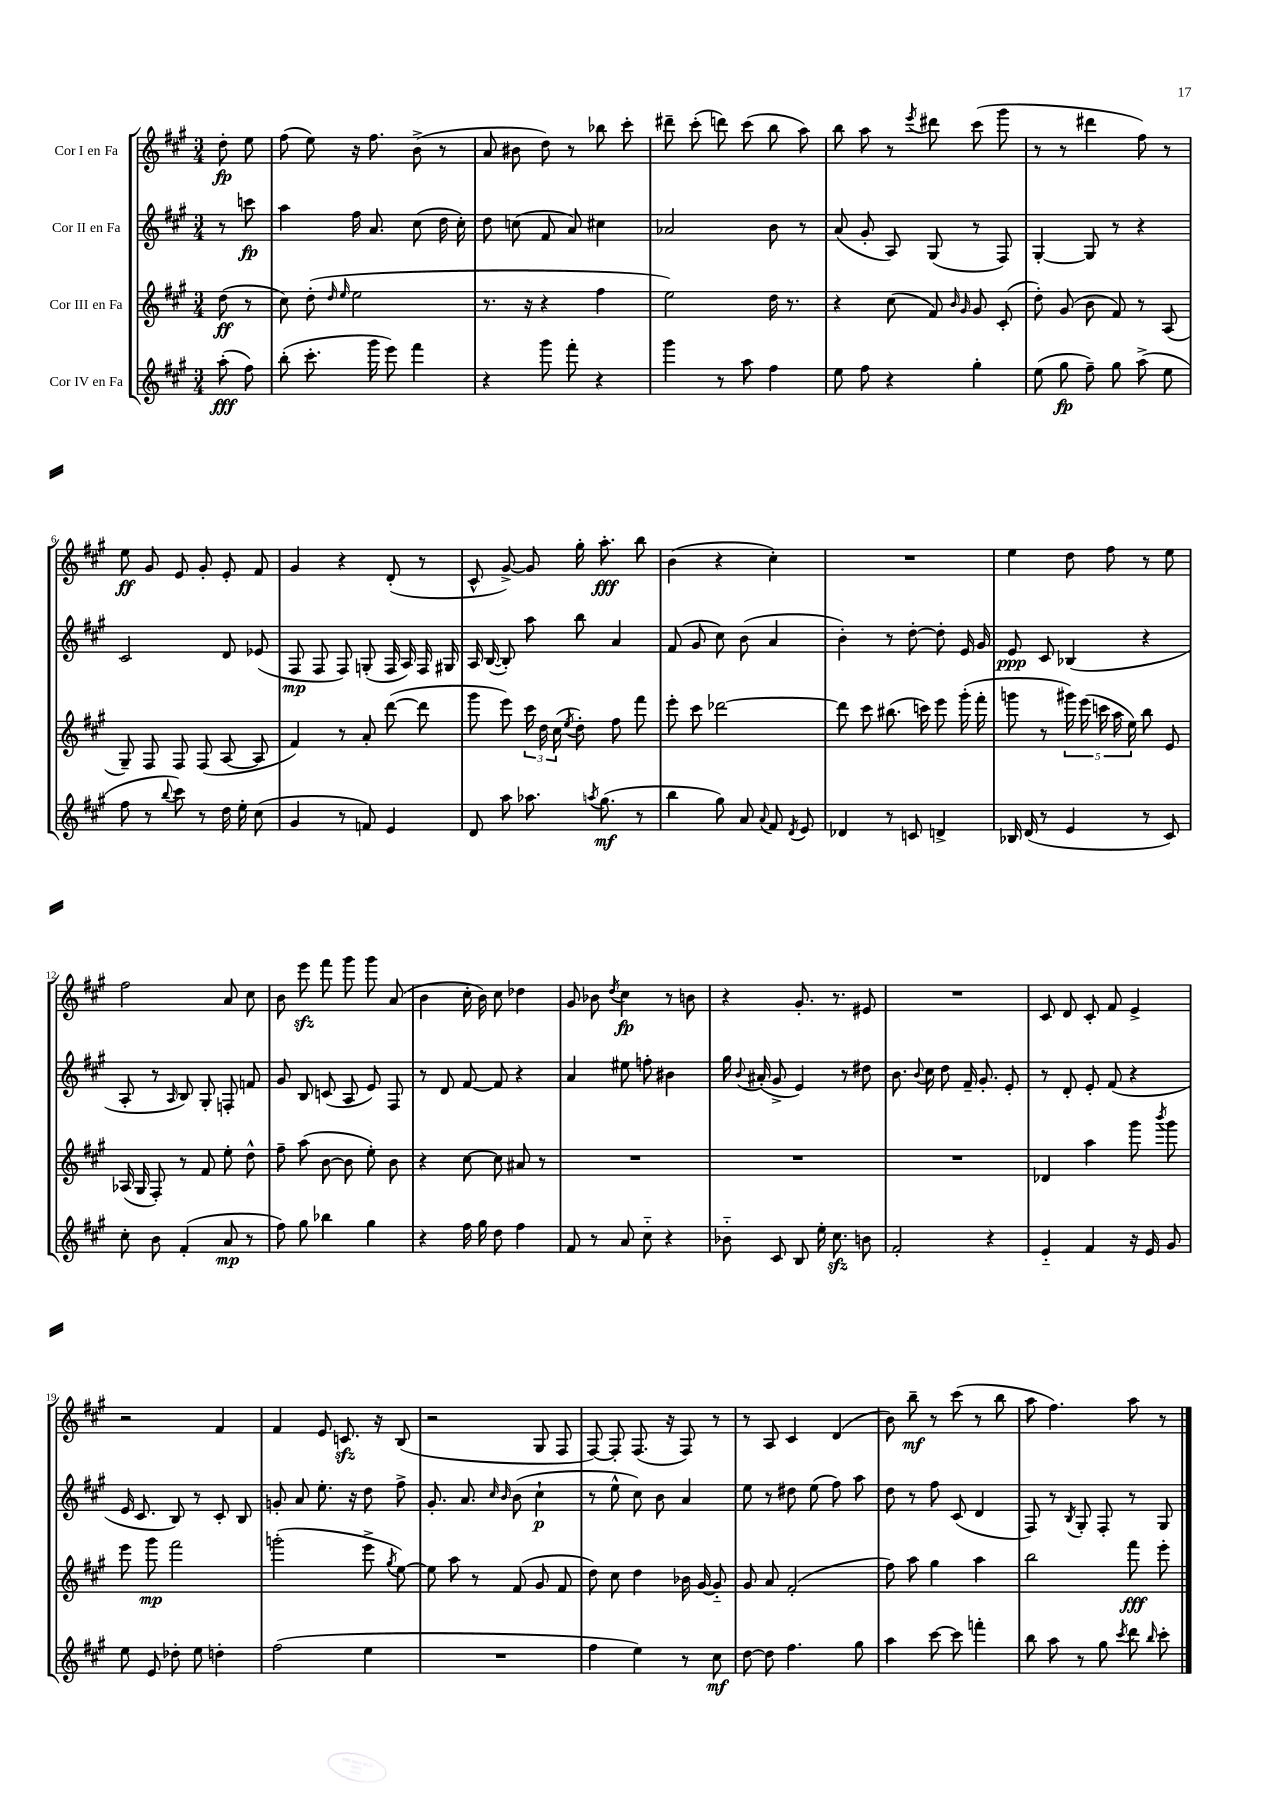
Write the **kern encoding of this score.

**kern	**kern	**kern	**kern
*staff4	*staff3	*staff2	*staff1
*clefG2	*clefG2	*clefG2	*clefG2
*k[f#c#g#]	*k[f#c#g#]	*k[f#c#g#]	*k[f#c#g#]
*M3/4	*M3/4	*M3/4	*M3/4
(8aa'\	(8dd\	8r	8dd'\
8ff#\)	8r	8ccc\	8ee\
=	=	=	=
(8bb'\	8cc#\)	4aa\	(8ff#\
8.ccc#'\	(8dd'\	.	8ee\)
.	16qqdd/	.	.
.	16qqee/	.	.
.	2ee\	16ff#\	16r
16ggg#\	.	8.a/	8.ff#\
8eee\)	.	.	.
4fff#\	.	(8cc#\	(8b^\
.	.	16dd\	8r
.	.	16cc#'\)	.
=	=	=	=
4r	8.r	8dd\	8a/
.	.	(8cc\	8b#\
.	16r	.	.
8ggg#\	4r	8f#/	8dd\)
8fff#'\	.	8a/)	8r
4r	4ff#\	4cc#\	8bb-\
.	.	.	8ccc#'\
=	=	=	=
4ggg#\	2ee\)	2a-/	8ddd#~\
.	.	.	(8ccc#'\
8r	.	.	8ddd\)
8aa\	.	.	(8ccc#\
4ff#\	16dd\	8b\	8bb\
.	8.r	.	.
.	.	8r	8aa\)
=	=	=	=
8ee\	4r	(8a/	8bb\
8ff#\	.	8g#'/	8aa\
4r	(8cc#\	8A/)	8r
.	.	.	8qeee/
.	8f#/)	(8G#/	8ddd#\
.	16qqb/	.	.
.	16qqg#/	.	.
4gg#'\	8g#/	8r	(8ccc#\
.	(8c#'/	8F#/)	8ggg#\
=	=	=	=
(8ee\	8dd'\)	[4G#'/	8r
8gg#\	(8g#/	.	8r
8ff#~\)	8b\	8G#/]	4ddd#\
8gg#\	8f#/)	8r	.
(8aa^\	8r	4r	8ff#\)
8ee\	(8A/	.	8r
=	=	=	=
8ff#\	8G#~/)	2c#/	8ee\
8r	8F#/	.	8g#/
8qqbb/	.	.	.
8ccc#\)	8F#/	.	8e/
8r	(8F#/	.	8g#'/
16dd\	[8A/	8d/	8e'/
16ee'\	.	.	.
(8cc#\	8A/]	(8e-/	8f#/
=	=	=	=
4g#/	4f#/)	8F#/	4g#/
.	.	8F#/	.
8r	8r	8F#/)	4r
8f/)	8a'/	(8G'/	.
4e/	([8ddd\	16F#/	(8d'/
.	.	16A/)	.
.	8ddd\]	16F#/	8r
.	.	16G#/	.
=	=	=	=
8d/	8ggg#\	16A/	8c#^^/
.	.	([16B/	.
8aa\	8eee\)	8B'/])	[8g#^/)
8.aa-\	24ccc#\	8aa\	8g#/]
.	24dd\	.	.
.	(24cc#\	.	.
.	8qee/	.	.
.	8dd'\)	8bb\	16gg#'\
8qaa/	.	.	.
(8.gg#\	.	.	8.aa'\
.	8ff#\	4a/	.
8r	8fff#\	.	8bb\
=	=	=	=
4bb\	8eee'\	(8f#/	(4b\
.	8ccc#\	8g#/	.
8gg#\)	[2ddd-\	8cc#\)	4r
8a/	.	(8b\	.
8qqa/	.	.	.
8f#/	.	4a/	4cc#'\)
8qd/	.	.	.
8e/	.	.	.
=	=	=	=
4d-/	8ddd-\]	4b'\)	2.r
.	8ccc#\	.	.
8r	(8.bb#\	8r	.
8c/	.	[8dd'\	.
.	16ccc\)	.	.
4d^/	8eee\	8dd'\]	.
.	(16ggg#'\	16e/	.
.	16fff#'\	16g#/	.
=	=	=	=
16B-/	8ggg\	8e/	4ee\
(16d/	.	.	.
8r	8r	8c#/	.
4e/	20ggg#\)	(4B-/	8dd\
.	(20eee\	.	.
.	20ccc\	.	.
.	.	.	8ff#\
.	20aa\	.	.
.	20ee\)	.	.
8r	8bb\	4r	8r
8c#/)	8e/	.	8ee\
=	=	=	=
8cc#'\	(16A-/	8A'/	2ff#\
.	16G#/	.	.
8b\	8F#'/)	8r	.
.	.	16qqA/	.
(4f#'/	8r	8B/)	.
.	8f#/	8G#'/	.
8a/	8ee'\	8F'/	8a/
8r	8dd^^\	8f/	8cc#\
=	=	=	=
8ff#\)	8ff#~\	8g#/	8b\
8gg#\	(8aa\	8B/	8eee\
4bb-\	[8b\	(8c/	8fff#\
.	8b\]	8A/	8ggg#\
4gg#\	8ee'\)	8e/)	8ggg#\
.	8b\	8F#/	(8a/
=	=	=	=
4r	4r	8r	4b\
.	.	8d/	.
16ff#\	[8cc#\	[8f#/	16cc#'\
16gg#\	.	.	16b\)
8dd\	8cc#\]	8f#/]	8cc#\
4ff#\	8a#/	4r	4dd-\
.	8r	.	.
=	=	=	=
8f#/	2.r	4a/	8g#/
8r	.	.	8b-\
.	.	.	8qdd/
8a/	.	8ee#\	4cc#\
8cc#'~\	.	8ff'\	.
4r	.	4b#\	8r
.	.	.	8b\
=	=	=	=
8b-'~\	2.r	16gg#\	4r
.	.	8qqb/	.
.	.	(16a#'/	.
8c#/	.	8g#^/	.
8B/	.	4e/)	8.g#'/
16ee'\	.	.	.
8.cc#\	.	.	8.r
.	.	8r	.
8b\	.	8dd#\	8e#/
=	=	=	=
2f#'/	2.r	8.b\	2.r
.	.	8qqb/	.
.	.	16cc#\	.
.	.	8dd\	.
.	.	16f#~/	.
.	.	8.g#'/	.
4r	.	.	.
.	.	8e'/	.
=	=	=	=
4e'~/	4d-/	8r	8c#/
.	.	8d'/	8d/
4f#/	4aa\	8e'/	8c#'/
.	.	(8f#/	8f#/
16r	8ggg#\	4r	4e^/
16e/	.	.	.
.	8qbbb/	.	.
8g#/	8ggg#\	.	.
=	=	=	=
8ee\	8eee\	16e/	2r
.	.	8.c#/	.
8e/	8ggg#\	.	.
8dd-'\	2fff#\	8B/)	.
8ee\	.	8r	.
4dd'\	.	8c#'/	4f#/
.	.	8B/	.
=	=	=	=
(2ff#\	(2ggg'\	8g'/	4f#/
.	.	8a/	.
.	.	8.ee'\	8e/
.	.	.	8.c/
.	.	16r	.
4ee\	8eee^\	8dd\	.
.	.	.	16r
.	8qgg#/	.	.
.	[8ee\)	8ff#^\	(8B/
=	=	=	=
2.r	8ee\]	8.g#'/	2r
.	8aa\	.	.
.	.	8.a/	.
.	8r	.	.
.	.	16qqcc#/	.
.	.	16qqb/	.
.	(8f#/	(8b\	.
.	8g#/	4cc#`\	8G#/
.	8f#/	.	8F#/
=	=	=	=
4ff#\	8dd\)	8r	[8F#/)
.	8cc#\	8ee^^\	8F#'/]
4ee\)	4dd\	8cc#\)	(8.F#/
.	.	8b\	.
.	.	.	16r
8r	16b-\	4a/	8F#/)
.	[16g#/	.	.
8cc#\	8g#'~/]	.	8r
=	=	=	=
[8dd\	8g#/	8ee\	8r
8dd\]	8a/	8r	8A/
4.ff#\	(2f#'/	8dd#\	4c#/
.	.	(8ee\	.
.	.	8ff#\)	(4d/
8gg#\	.	8aa\	.
=	=	=	=
4aa\	8ff#\)	8dd\	8b\)
.	8aa\	8r	8bb~\
[8ccc#\	4gg#\	8ff#\	8r
8ccc#\]	.	(8c#/	(8ccc#\
4fff'\	4aa\	4d/	8r
.	.	.	8bb\
=	=	=	=
8bb\	2bb\	8F#/)	8aa\
8aa\	.	8r	4.ff#\)
.	.	8qB/	.
8r	.	8G#'/	.
8gg#\	.	8F#'/	.
8qccc#/	.	.	.
8ddd\	8fff#\	8r	8aa\
16qqbb/	.	.	.
8ccc#'\	8eee'\	8G#/	8r
==	==	==	==
*-	*-	*-	*-
